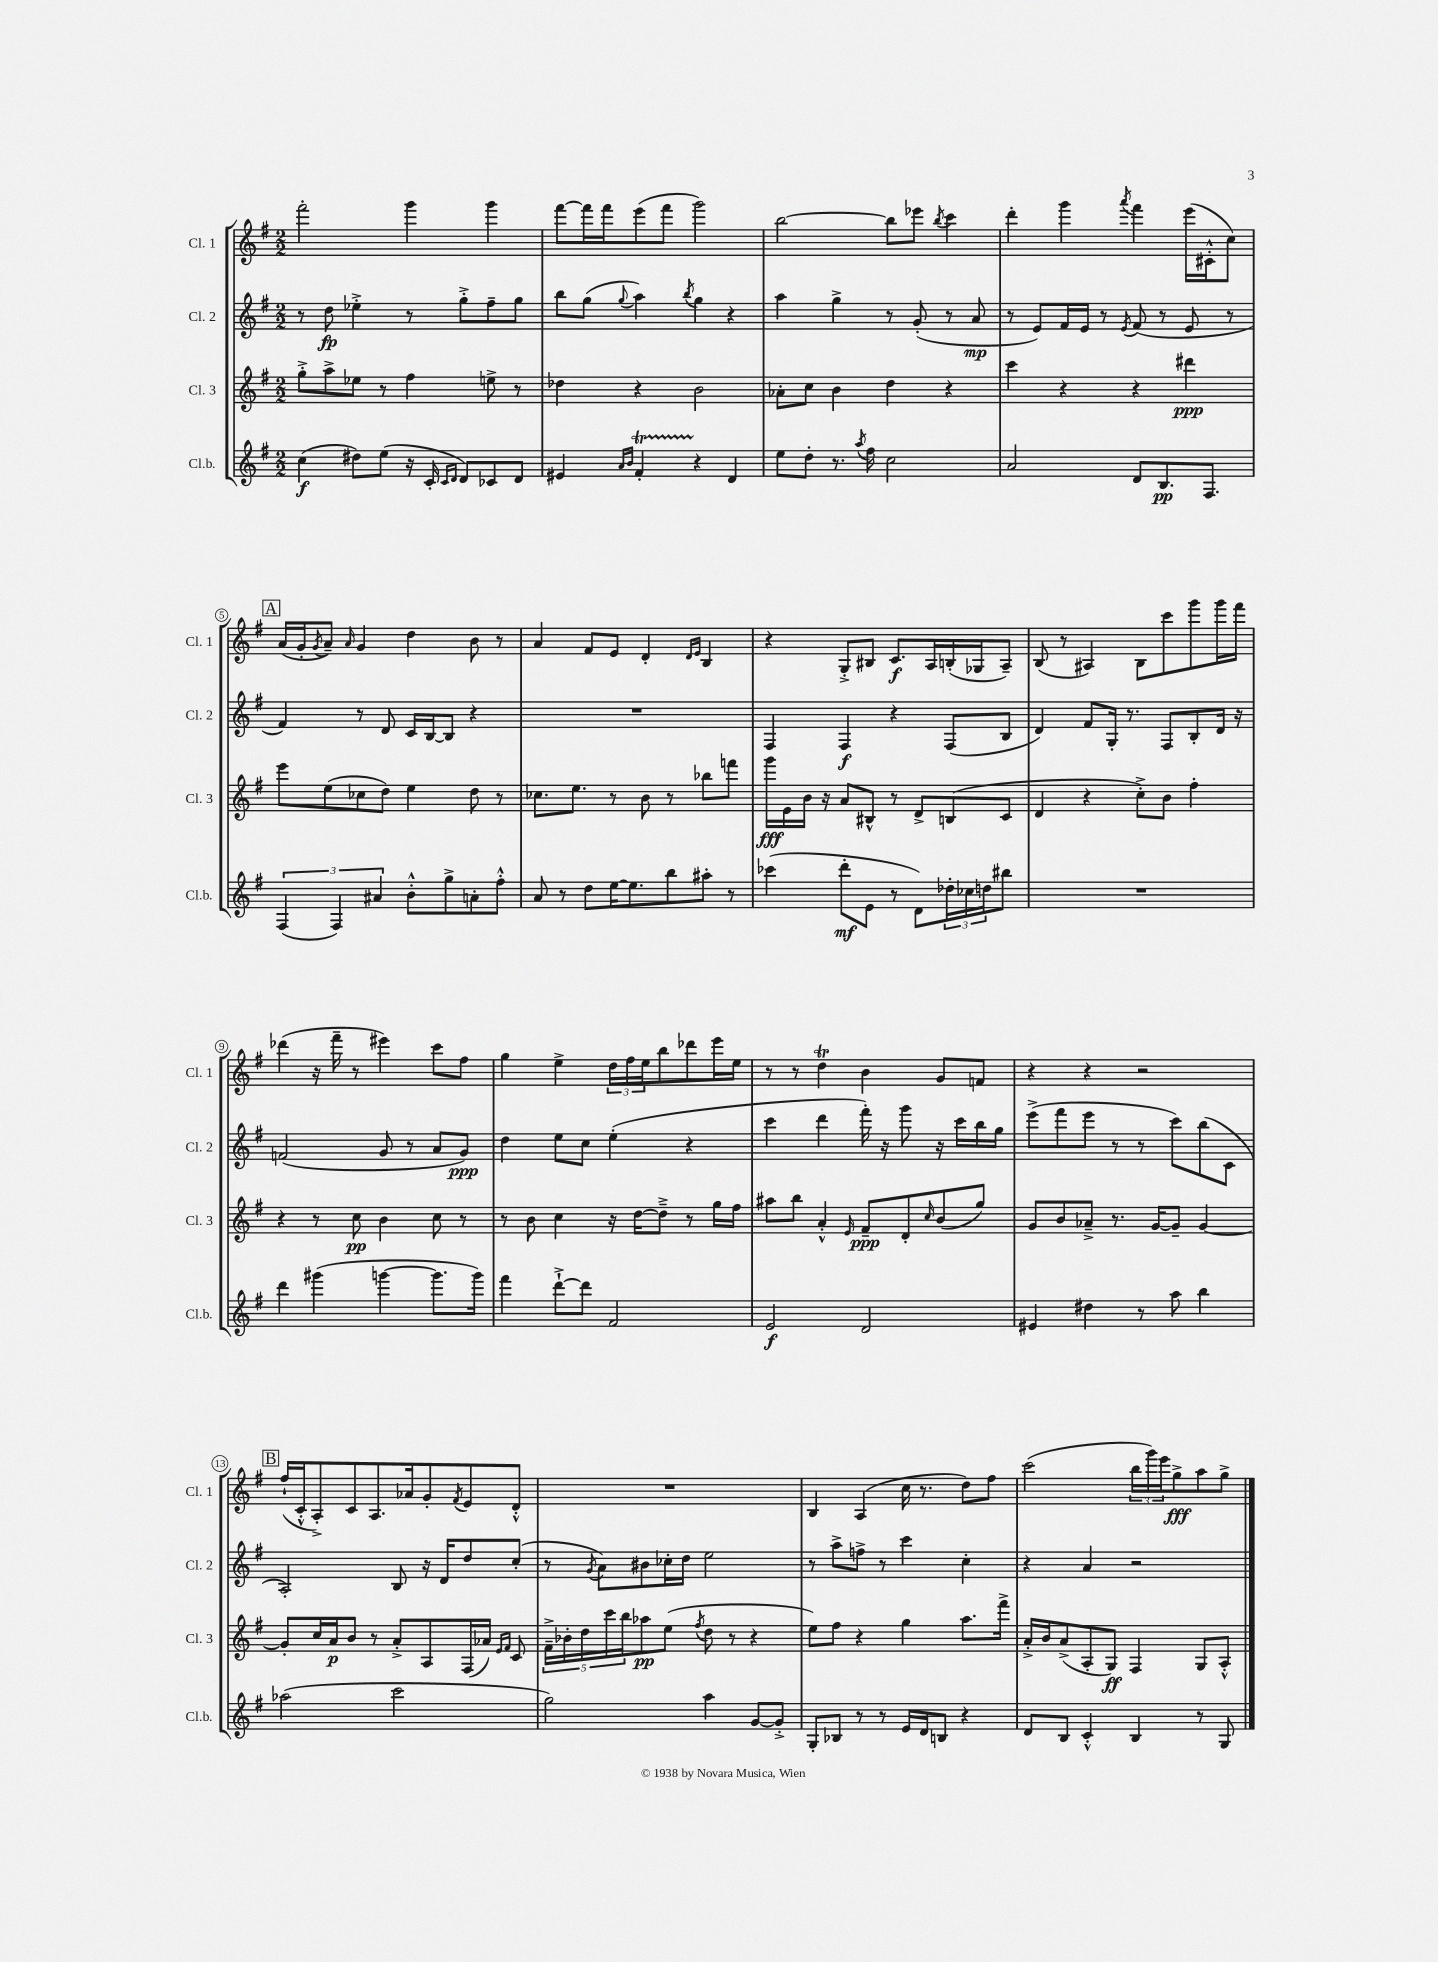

**kern	**dynam	**kern	**dynam	**kern	**dynam	**kern	**dynam
*part4	*part4	*part3	*part3	*part2	*part2	*part1	*part1
*staff4	*staff4	*staff3	*staff3	*staff2	*staff2	*staff1	*staff1
*I"Cl.b.	*	*I"Cl. 3	*	*I"Cl. 2	*	*I"Cl. 1	*
*I'Cl.b.	*	*I'Cl. 3	*	*I'Cl. 2	*	*I'Cl. 1	*
*clefG2	*	*clefG2	*	*clefG2	*	*clefG2	*
*k[f#]	*	*k[f#]	*	*k[f#]	*	*k[f#]	*
*M2/2	*	*M2/2	*	*M2/2	*	*M2/2	*
=1	=1	=1	=1	=1	=1	=1	=1
(4cc\	f	8gg'^\L	.	8r	.	2fff#'\	.
.	.	8aa^\	.	8dd\	fp	.	.
8dd#X\L)	.	8ee-X\J	.	4ee-X'^\	.	.	.
(8ee\J	.	8r	.	.	.	.	.
16r	.	4ff#\	.	8r	.	4ggg\	.
16c'/	.	.	.	.	.	.	.
16qqc/LL	.	.	.	.	.	.	.
16qqd/JJ	.	.	.	.	.	.	.
8d/L)	.	.	.	8gg'^\L	.	.	.
8c-X/	.	8een^\	.	8ff#~\	.	4ggg\	.
8d/J	.	8r	.	8gg\J	.	.	.
=2	=2	=2	=2	=2	=2	=2	=2
4e#X/	.	4dd-X\	.	8bb\L	.	[8fff#\L	.
.	.	.	.	(8gg\J	.	16fff#\L]	.
.	.	.	.	.	.	16fff#\J	.
16qqa/LL	.	.	.	.	.	.	.
16qqb/JJ	.	.	.	8qqgg/	.	.	.
4f#t'/	.	4r	.	4aa\)	.	(8eee\	.
.	.	.	.	.	.	8fff#\J	.
.	.	.	.	8qbb/	.	.	.
4r	.	2b\	.	4gg\	.	2ggg\)	.
4d/	.	.	.	4r	.	.	.
=3	=3	=3	=3	=3	=3	=3	=3
8ee\L	.	8a-X'\L	.	4aa\	.	[2bb\	.
8dd'\J	.	8cc\J	.	.	.	.	.
8.r	.	4b\	.	4gg^\	.	.	.
8qaa/	.	.	.	.	.	.	.
16ff#\	.	.	.	.	.	.	.
2cc\	.	4dd\	.	8r	.	8bb\L]	.
.	.	.	.	(8g'/	.	8eee-X\J	.
.	.	.	.	.	.	8qbb/	.
.	.	4r	.	8r	.	4ccc\	.
.	.	.	.	8a/	mp	.	.
=4	=4	=4	=4	=4	=4	=4	=4
2a/	.	4ccc\	.	8r	.	4ddd'\	.
.	.	.	.	8e/L)	.	.	.
.	.	4r	.	16f#/L	.	4ggg\	.
.	.	.	.	16e/JJ	.	.	.
.	.	.	.	8r	.	.	.
.	.	.	.	8qe/	.	8qaaa/	.
8d/L	.	4r	.	(8f#/	.	4fff#\	.
8.B/	pp	.	.	8r	.	.	.
.	.	4ddd#X\	ppp	8e/	.	(16eee\LL	.
8.F#/J	.	.	.	.	.	16c#X'^^\J	.
.	.	.	.	8r	.	8cc\J)	.
!!LO:LB:g=z
!!LO:REH:place=s1:t=A
=5	=5	=5	=5	=5	=5	=5	=5
(6F#/	.	8eee\L	.	4f#/)	.	(16a/LL	.
.	.	.	.	.	.	16g'/J	.
.	.	.	.	.	.	8qg/	.
.	.	(8ee\	.	.	.	8a~/J)	.
6F#/)	.	.	.	.	.	.	.
.	.	.	.	.	.	16qqa/	.
.	.	8cc-X\	.	8r	.	4g/	.
6a#X/	.	.	.	.	.	.	.
.	.	8dd\J)	.	8d/	.	.	.
8b'^^\L	.	4ee\	.	16c/LL	.	4dd\	.
.	.	.	.	[16B/J	.	.	.
8gg^\	.	.	.	8B/J]	.	.	.
8an'\	.	8dd\	.	4r	.	8b\	.
8ff#'^^\J	.	8r	.	.	.	8r	.
=6	=6	=6	=6	=6	=6	=6	=6
8a/	.	8.cc-X\L	.	1r	.	4a/	.
8r	.	.	.	.	.	.	.
.	.	8.ee\J	.	.	.	.	.
8dd\L	.	.	.	.	.	8f#/L	.
[16ee\K	.	8r	.	.	.	8e/J	.
8.ee\]	.	.	.	.	.	.	.
.	.	8b\	.	.	.	4d'/	.
8bb\	.	8r	.	.	.	.	.
.	.	.	.	.	.	16qqd/LL	.
.	.	.	.	.	.	16qqe/JJ	.
8aa#X'\J	.	8bb-X\L	.	.	.	4B/	.
8r	.	8fffn\J	.	.	.	.	.
=7	=7	=7	=7	=7	=7	=7	=7
(4ccc-X\	.	16ggg\LL	fff	4F#/	.	4r	.
.	.	16e\	.	.	.	.	.
.	.	16b\JJ	.	.	.	.	.
.	.	16r	.	.	.	.	.
8ddd'\L	mf	8a/L	.	4F#/	f	8G'^/L	.
8e\J	.	8B#X^^/J	.	.	.	8B#X/J	.
8r	.	8r	.	4r	.	8.c/L	f
8d\L)	.	8d^/L	.	.	.	.	.
.	.	.	.	.	.	16A/L	.
24dd-X'\L	.	(8Bn/	.	(8F#/L	.	(16Bn'/	.
24cc-X\	.	.	.	.	.	.	.
.	.	.	.	.	.	16G-X/J	.
24ddn\J	.	.	.	.	.	.	.
8bb#X\J	.	8c/J	.	8B/J	.	8A~/J)	.
=8	=8	=8	=8	=8	=8	=8	=8
1r	.	4d/	.	4d/)	.	(8B/	.
.	.	.	.	.	.	8r	.
.	.	4r	.	8f#/L	.	4A#X/)	.
.	.	.	.	16G'/Jk	.	.	.
.	.	.	.	8.r	.	.	.
.	.	8cc'^\L)	.	.	.	8B\L	.
.	.	8b\J	.	8F#/L	.	8ccc\	.
.	.	4ff#'\	.	8B'/	.	8ggg\	.
.	.	.	.	16d/Jk	.	16ggg\L	.
.	.	.	.	16r	.	16fff#\JJ	.
!!LO:LB:g=z
=9	=9	=9	=9	=9	=9	=9	=9
4ddd\	.	4r	.	(2fn/	.	(4ddd-X\	.
(4ggg#X\	.	8r	.	.	.	16r	.
.	.	.	.	.	.	16fff#~\	.
.	.	8cc\	pp	.	.	8r	.
[4gggn\	.	4b\	.	8g/	.	4eee#X\)	.
.	.	.	.	8r	.	.	.
8.ggg\L]	.	8cc\	.	8a/L	.	8ccc\L	.
.	.	8r	.	8g/J)	ppp	8ff#\J	.
16ggg\Jk)	.	.	.	.	.	.	.
=10	=10	=10	=10	=10	=10	=10	=10
4fff#\	.	8r	.	4dd\	.	4gg\	.
.	.	8b\	.	.	.	.	.
[8ddd`^\L	.	4cc\	.	8ee\L	.	4ee^\	.
8ddd\J]	.	.	.	8cc\J	.	.	.
2f#/	.	16r	.	(4ee'\	.	24dd\LL	.
.	.	.	.	.	.	24ff#\	.
.	.	[16dd\KL	.	.	.	.	.
.	.	.	.	.	.	24ee\J	.
.	.	8dd~^\J]	.	.	.	8bb\	.
.	.	8r	.	4r	.	8ddd-X\	.
.	.	16gg\LL	.	.	.	16eee\L	.
.	.	16ff#\JJ	.	.	.	16ee\JJ	.
=11	=11	=11	=11	=11	=11	=11	=11
2e/	f	8aa#X\L	.	4ccc\	.	8r	.
.	.	8bb\J	.	.	.	8r	.
.	.	4a'^^/	.	4ddd\	.	4ddT\	.
.	.	16qqe/	.	.	.	.	.
2d/	.	8f#~/L	ppp	16fff#'\)	.	4b\	.
.	.	.	.	16r	.	.	.
.	.	8d'/	.	8ggg\	.	.	.
.	.	16qqcc/	.	.	.	.	.
.	.	(8b/	.	16r	.	8g/L	.
.	.	.	.	16ccc\LL	.	.	.
.	.	8gg/J)	.	16bb\	.	8fn/J	.
.	.	.	.	16gg\JJ	.	.	.
=12	=12	=12	=12	=12	=12	=12	=12
4e#X/	.	8g/L	.	(8eee^\L	.	4r	.
.	.	8b/	.	8fff#\	.	.	.
4dd#X\	.	8a-X~^/J	.	8eee\J	.	4r	.
.	.	8.r	.	8r	.	.	.
8r	.	.	.	8r	.	2r	.
.	.	[16g/KL	.	.	.	.	.
8aa\	.	8g~/J]	.	8ccc\L)	.	.	.
4bb\	.	[4g/	.	(8bb\	.	.	.
.	.	.	.	8c\J	.	.	.
!!LO:LB:g=z
!!LO:REH:place=s1:t=B
=13	=13	=13	=13	=13	=13	=13	=13
(2aa-X\	.	8g'/L]	.	2A'/)	.	(16ff#`/LL	.
.	.	.	.	.	.	16c'^^/J	.
.	.	16cc/L	.	.	.	8A'^/)	.
.	.	16a/J	p	.	.	.	.
.	.	8b/J	.	.	.	8c/	.
.	.	8r	.	.	.	8.A/	.
2ccc\	.	8a'^/L	.	8B/	.	.	.
.	.	.	.	.	.	16a-X/k	.
.	.	8A/	.	16r	.	8g'/	.
.	.	.	.	16d/KL	.	.	.
.	.	.	.	.	.	8qf#/	.
.	.	(16F#/L	.	8dd/	.	8e/	.
.	.	16a-X/JJ)	.	.	.	.	.
.	.	16qqe/LL	.	.	.	.	.
.	.	16qqf#/JJ	.	.	.	.	.
.	.	8c/	.	(8cc'/J	.	8d'^^/J	.
=14	=14	=14	=14	=14	=14	=14	=14
2gg\)	.	20f#~^\LL	.	8r	.	1r	.
.	.	20b-X'\	.	.	.	.	.
.	.	20dd\	.	.	.	.	.
.	.	.	.	8qg/	.	.	.
.	.	.	.	8a\L)	.	.	.
.	.	20ccc\	.	.	.	.	.
.	.	20bb\J	.	.	.	.	.
.	.	8aa-X\	pp	8b#X\	.	.	.
.	.	(8ee\J	.	16cc-X'\L	.	.	.
.	.	.	.	16dd\JJ	.	.	.
.	.	8qff#/	.	.	.	.	.
4aa\	.	8dd\	.	2ee\	.	.	.
.	.	8r	.	.	.	.	.
[8g/L	.	4r	.	.	.	.	.
8g'^/J]	.	.	.	.	.	.	.
=15	=15	=15	=15	=15	=15	=15	=15
8G'/L	.	8ee\L)	.	8r	.	4B/	.
8B-X/J	.	8ff#\J	.	8aa^\L	.	.	.
8r	.	4r	.	8ffn^\J	.	(4A/	.
8r	.	.	.	8r	.	.	.
16e/LL	.	4gg\	.	4ccc\	.	16cc\	.
16d/J	.	.	.	.	.	8.r	.
8Bn/J	.	.	.	.	.	.	.
4r	.	8.aa\L	.	4cc'\	.	8dd\L)	.
.	.	.	.	.	.	8ff#\J	.
.	.	16fff#^\Jk	.	.	.	.	.
=16	=16	=16	=16	=16	=16	=16	=16
8d/L	.	16a'^/LL	.	4r	.	(2ccc\	.
.	.	16b/J	.	.	.	.	.
8B/J	.	(8a^/	.	.	.	.	.
4c'^^/	.	8A'/	.	4a/	.	.	.
.	.	8G/J)	ff	.	.	.	.
4B/	.	4F#/	.	2r	.	24bb\LL	.
.	.	.	.	.	.	24ggg\)	.
.	.	.	.	.	.	24eee\J	.
.	.	.	.	.	.	8gg^\	fff
8r	.	8G/L	.	.	.	8aa\	.
8G/	.	8A'^^/J	.	.	.	8gg^\J	.
==	==	==	==	==	==	==	==
*-	*-	*-	*-	*-	*-	*-	*-
